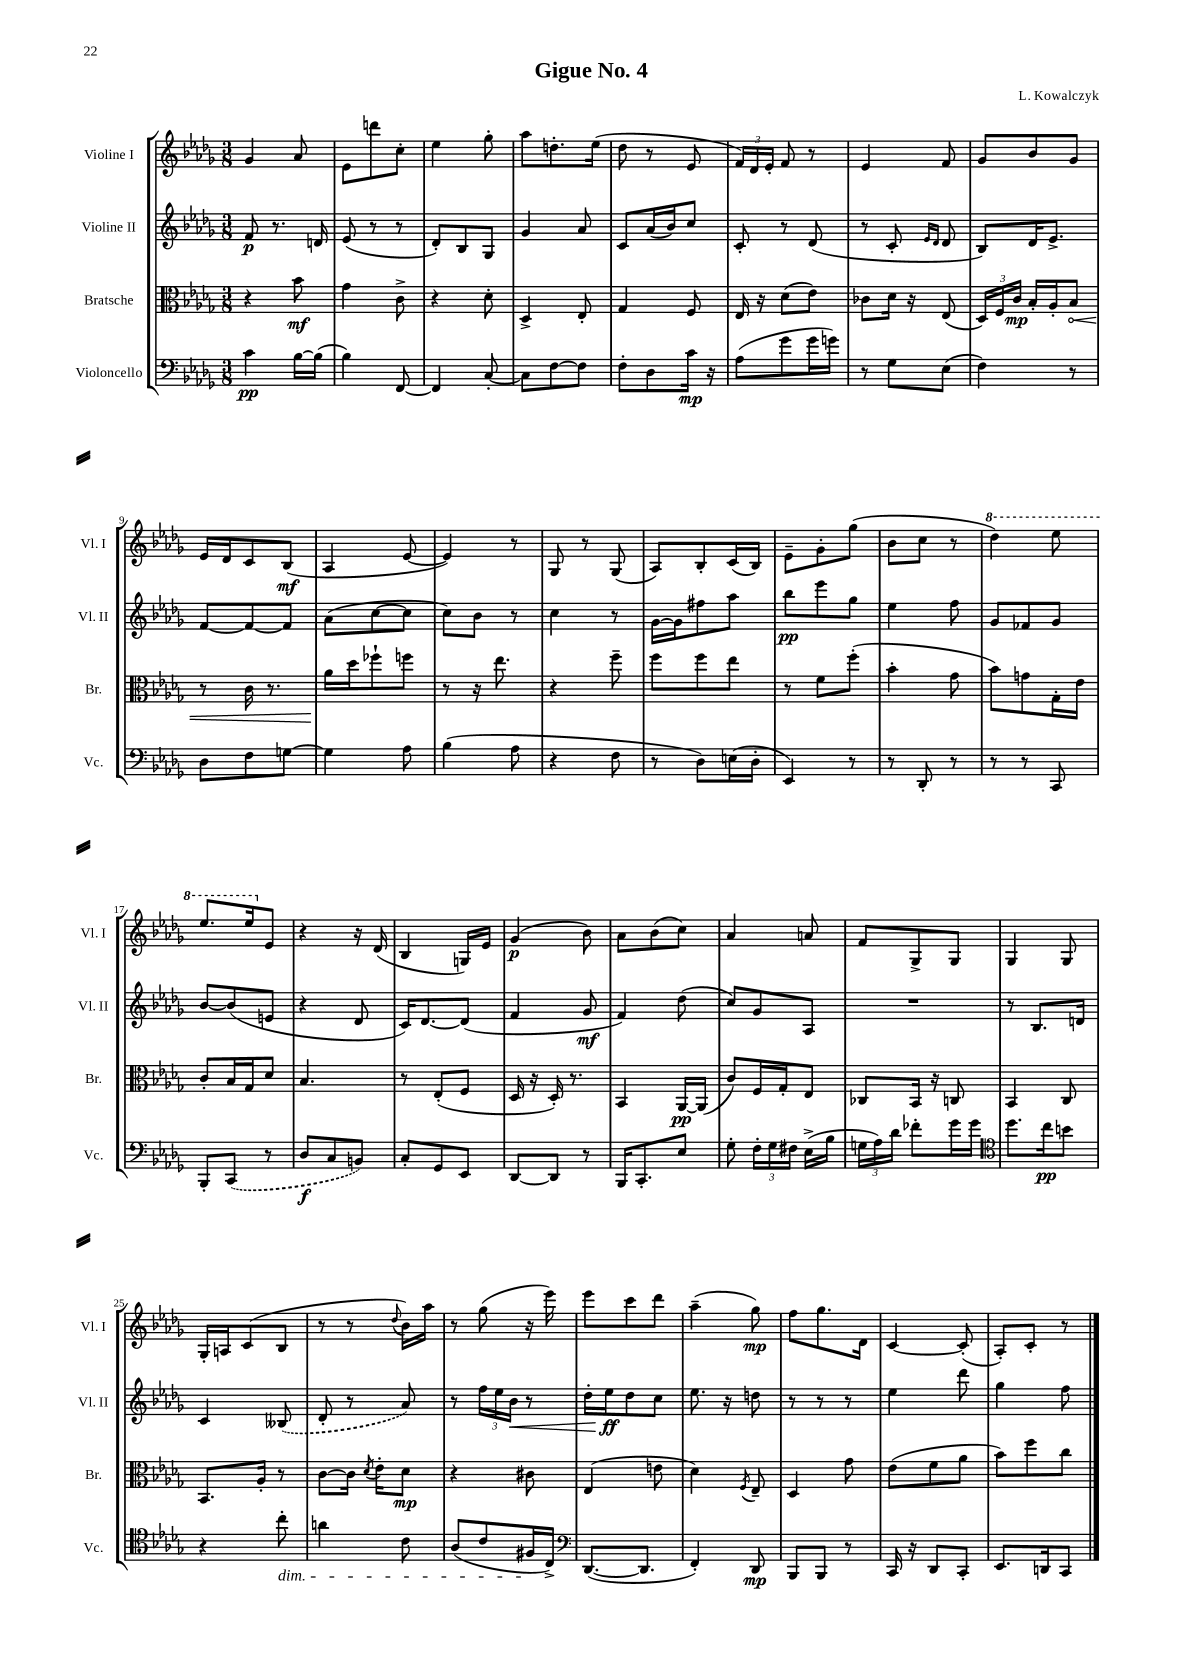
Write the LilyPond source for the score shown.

\header { title = "Gigue No. 4" composer = "L. Kowalczyk" }
<<
\new StaffGroup <<
\new Staff = "s0" \with { instrumentName = "Violine I" shortInstrumentName = "Vl. I" } {
    \clef treble \key des \major \numericTimeSignature \time 3/8
    \autoBeamOff ges'4 aes'8 |
    ees'8[ d'''8 c''8]-. |
    ees''4 ges''8-. |
    aes''8[ d''8.-. ees''16]( |
    des''8 r8 ees'8 |
    \tuplet 3/2 { f'16[) des'16 ees'16]-. } f'8 r8 |
    ees'4 f'8 |
    ges'8[ bes'8 ges'8] |
    ees'16[ des'16 c'8 bes8]\mf( |
    aes4 ees'8~ |
    ees'4) r8 |
    ges8 r8 ges8( |
    aes8[) bes8-. c'16( bes16]) |
    ees'8[-- ges'8-. ges''8]( |
    bes'8[ c''8] r8 |
    \ottava #1 des'''4) ees'''8 |
    ees'''8.[ ees'''16 \ottava #0 ees'8] |
    r4 r16 des'16( |
    bes4 g16[) ees'16] |
    ges'4\p( bes'8) |
    aes'8[ bes'8( c''8]) |
    aes'4 a'8 |
    f'8[ ges8-> ges8] |
    ges4 ges8 |
    ges16[-. a16 c'8( bes8] |
    r8 r8 \appoggiatura { des''8 } bes'16[) aes''16] |
    r8 ges''8( r16 ees'''16) |
    ees'''8[ c'''8 des'''8] |
    aes''4--( ges''8\mp) |
    f''8[ ges''8. des'16] |
    c'4~ c'8-.( |
    aes8[-.) c'8]-. r8 \bar "|." |
}
\new Staff = "s1" \with { instrumentName = "Violine II" shortInstrumentName = "Vl. II" } {
    \clef treble \key des \major \numericTimeSignature \time 3/8
    \autoBeamOff f'8\p r8. d'16 |
    ees'8( r8 r8 |
    des'8[-.) bes8 ges8] |
    ges'4 aes'8 |
    c'8[ aes'16( bes'16) c''8] |
    c'8-. r8 des'8( |
    r8 c'8-. \grace { ees'16[ des'16] } des'8 |
    bes8[) des'16 ees'8.]-> |
    f'8[~ f'8~ f'8] |
    aes'8[( c''8~ c''8] |
    c''8[) bes'8] r8 |
    c''4 r8 |
    ges'16[~ ges'16 fis''8 aes''8] |
    bes''8[\pp ees'''8 ges''8] |
    ees''4 f''8 |
    ges'8[ fes'8 ges'8] |
    bes'8[~ bes'8( e'8] |
    r4 des'8 |
    c'16[) des'8.~ des'8]( |
    f'4 ges'8\mf |
    f'4) des''8( |
    c''8[) ges'8 aes8] |
    R4. |
    r8 bes8.[ d'16] |
    c'4 \once \slurDashed beses8( |
    des'8-. r8 aes'8) |
    r8 \tuplet 3/2 { f''16[ ees''16 bes'16]\< } r8 |
    des''16[-. ees''16\ff\! des''8 c''8] |
    ees''8. r16 d''8 |
    r8 r8 r8 |
    ees''4 des'''8 |
    ges''4 f''8 \bar "|." |
}
\new Staff = "s2" \with { instrumentName = "Bratsche" shortInstrumentName = "Br." } {
    \clef alto \key des \major \numericTimeSignature \time 3/8
    \autoBeamOff r4 bes'8\mf |
    ges'4 c'8-> |
    r4 des'8-. |
    des4-> ees8-. |
    ges4 f8 |
    ees16 r16 des'8[( ees'8]) |
    ces'8[ des'16] r16 ees8( |
    \tuplet 3/2 { des16[) f16 c'16]\mp } bes16[-. aes16-. \once \override Hairpin.circled-tip = ##t bes8]\< |
    r8 c'16 r8. |
    aes'16[\! des''16 fes''8-! f''8] |
    r8 r16 ees''8. |
    r4 f''8-- |
    f''8[ f''8 ees''8] |
    r8 f'8[ f''8]-.( |
    bes'4-. ges'8 |
    bes'8[) g'8 ges16-. ees'16] |
    c'8[-. bes16 ges16 des'8] |
    bes4. |
    r8 ees8[-.( f8] |
    des16 r16 des16-.) r8. |
    bes,4 aes,16[~\pp aes,16]( |
    c'8[) f16 ges16-. ees8] |
    ces8[ bes,16] r16 c8 |
    bes,4 c8 |
    bes,8.[ aes16]-. r8 |
    c'8[~ c'16] \acciaccatura { des'8 } ees'16[-. des'8]\mp |
    r4 cis'8 |
    ees4( e'8 |
    des'4) \acciaccatura { f8 } ees8-- |
    des4 ges'8 |
    ees'8[( f'8 aes'8] |
    bes'8[) f''8 c''8] \bar "|." |
}
\new Staff = "s3" \with { instrumentName = "Violoncello" shortInstrumentName = "Vc." } {
    \clef bass \key des \major \numericTimeSignature \time 3/8
    \autoBeamOff c'4\pp bes16[~ bes16]( |
    bes4) f,8~ |
    f,4 c8~-. |
    c8[ f8~ f8] |
    f8[-. des8 c'16]\mp r16 |
    aes8[( ges'8 ges'16 g'16]) |
    r8 ges8[ ees8]( |
    f4) r8 |
    des8[ f8 g8]~ |
    g4 aes8 |
    bes4( aes8 |
    r4 f8 |
    r8 des8[) e16( des16]-. |
    ees,4) r8 |
    r8 des,8-. r8 |
    r8 r8 c,8 |
    bes,,8[-. \once \slurDashed c,8]( r8 |
    des8[\f c8 b,8]) |
    c8[-. ges,8 ees,8] |
    des,8[~ des,8] r8 |
    bes,,16[ c,8.-. ees8] |
    ges8-. \tuplet 3/2 { f16[-. ges16 fis16] } ees16[->( bes16] |
    \tuplet 3/2 { g16[ aes16) des'16] } fes'8[-. ges'16 ges'16] |
    \clef tenor des''8.[ c''16\pp b'8] |
    r4 c''8-.\dim |
    a'4 c'8 |
    aes8[( c'8 fis16\! c16]->) |
    \clef bass des,8.[~( des,8.] |
    f,4-.) des,8\mp |
    bes,,8[ bes,,8] r8 |
    c,16 r16 des,8[ c,8]-. |
    ees,8.[ d,16 c,8] \bar "|." |
}
>>
>>
